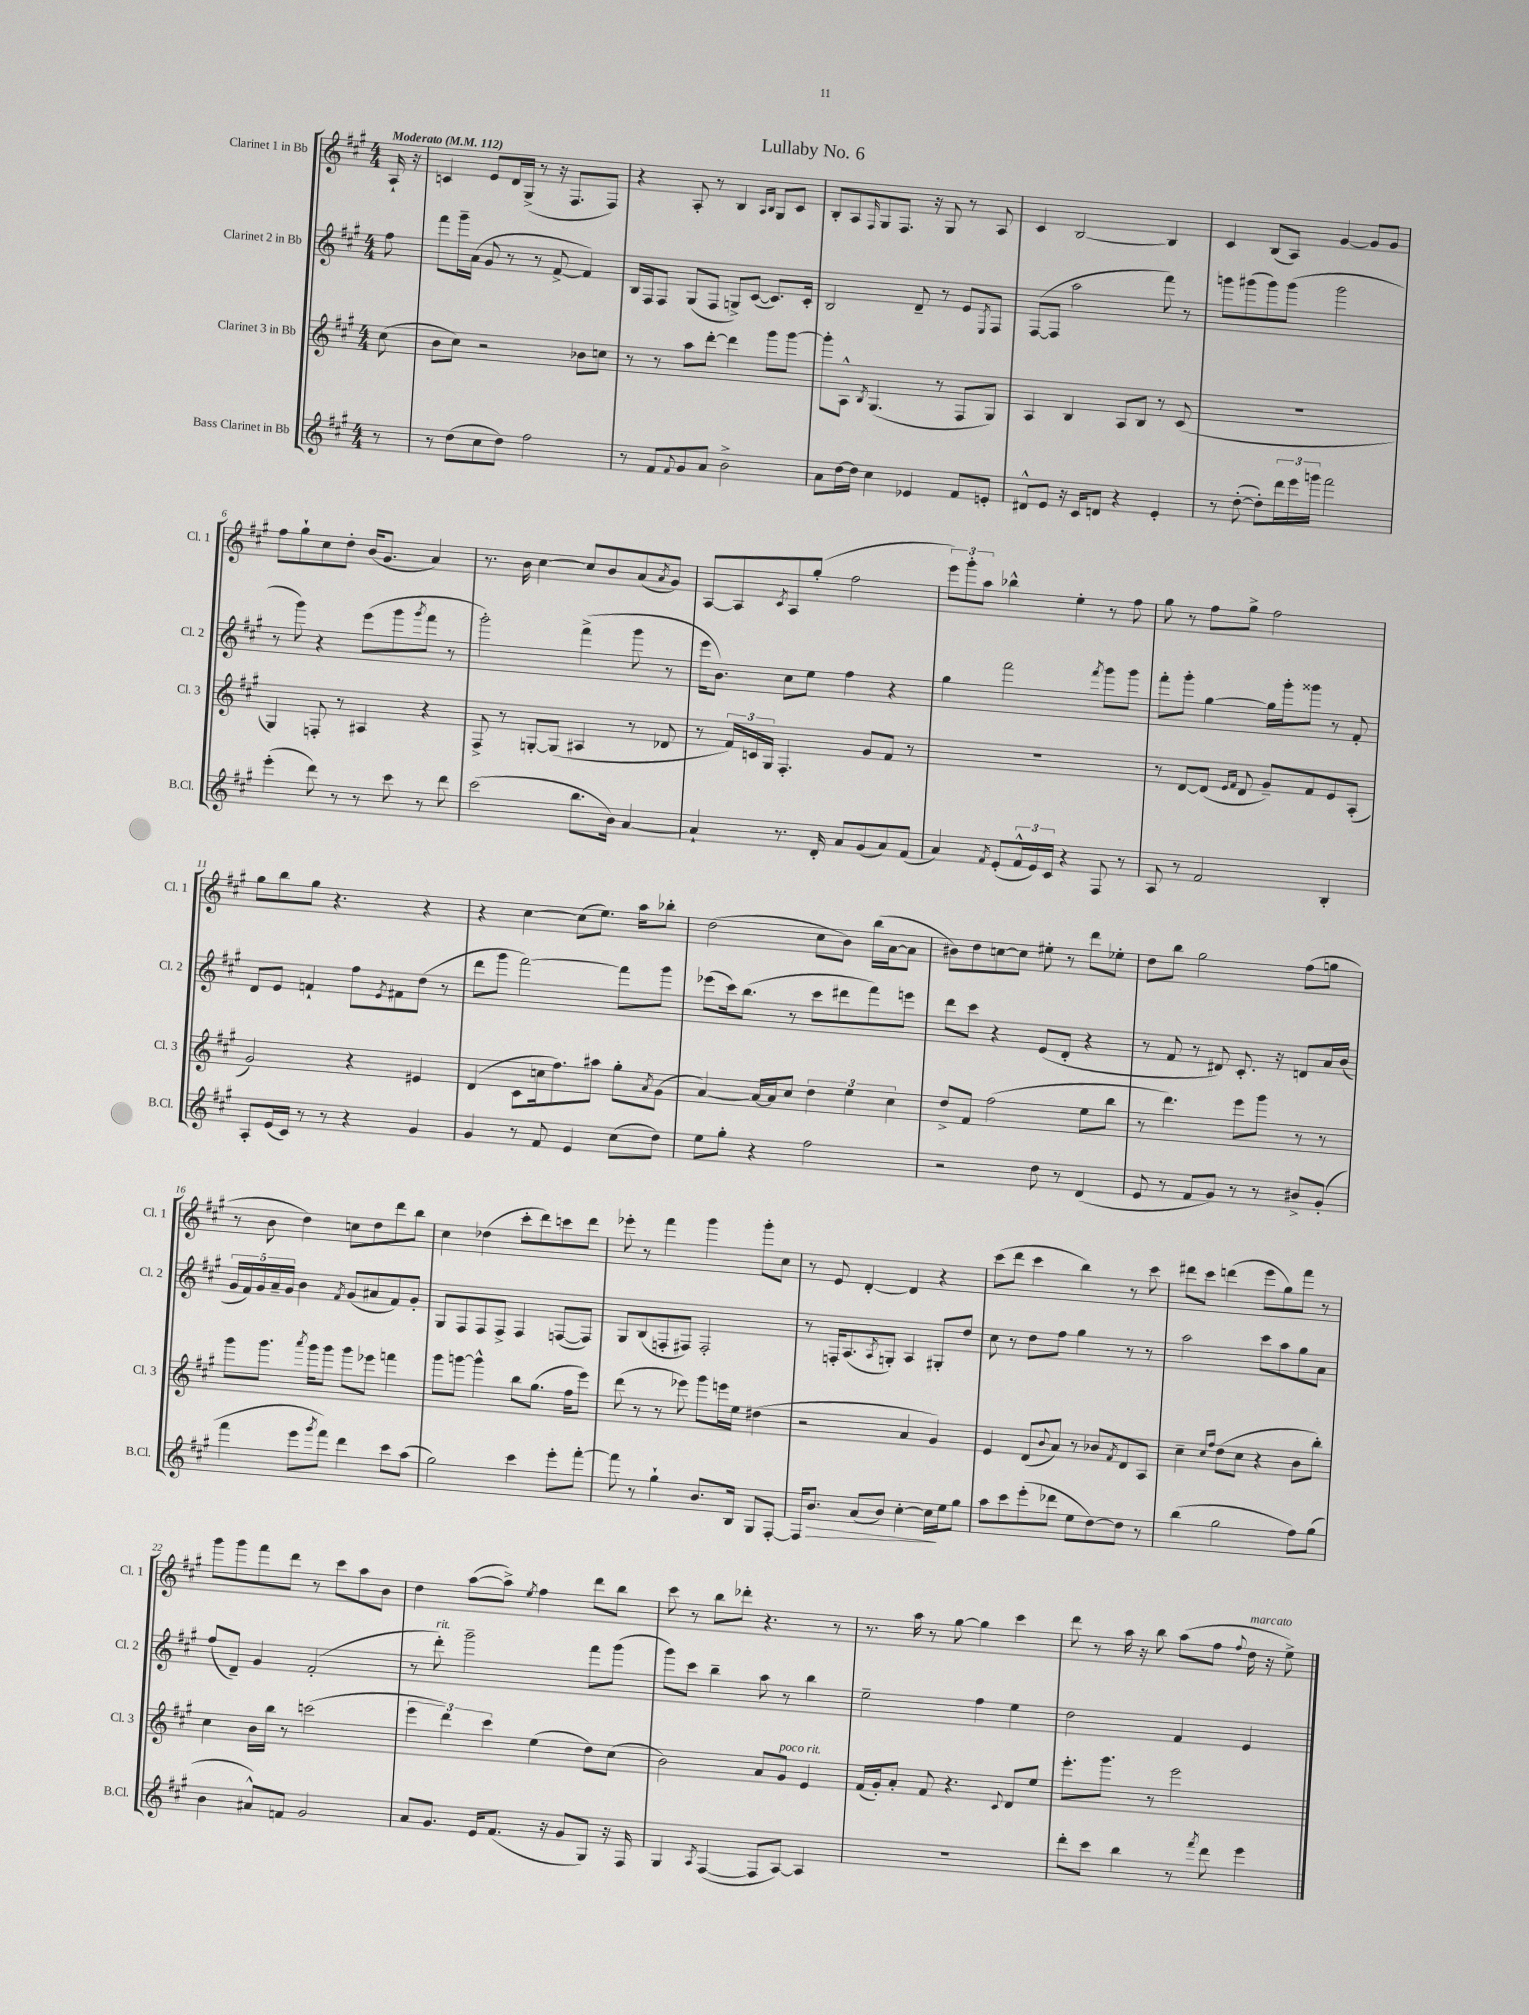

**kern	**kern	**kern	**kern
*staff4	*staff3	*staff2	*staff1
*clefG2	*clefG2	*clefG2	*clefG2
*k[f#c#g#]	*k[f#c#g#]	*k[f#c#g#]	*k[f#c#g#]
*M4/4	*M4/4	*M4/4	*M4/4
*MM112	*MM112	*MM112	*MM112
8r	(8cc#	8ff#	16A`
.	.	.	16r
=	=	=	=
8r	8b	8fff#	4c
(8dd	8cc#)	16ggg#~	.
.	.	(16a	.
8cc#	2r	8g#	8e
8dd)	.	8r	16d
.	.	.	(16G#^
2ff#	.	8r	8r
.	.	[8f#^	16r
.	.	.	8.F#
.	8b-	4f#])	.
.	8cc	.	8F#)
=	=	=	=
8r	8r	16B	4r
.	.	16F#	.
8f#	8r	8F#	.
8qqf#	.	.	.
8g#	8aa	(8G#	8A'
8a	[8ddd'	8F#	8r
2b^	4ddd]	8G^)	4B
.	.	([8c#	.
.	.	.	16qqA
.	.	.	16qqB
.	8ggg#	8.c#])	8G#
.	[8ggg#	.	8c#
.	.	16c#'	.
=	=	=	=
8a	8ggg#']	2B	8B'
[16dd	8A^^	.	8A
16dd]	.	.	.
.	8qB	.	16qqF#
4cc#	(4.G#	.	8G#
.	.	.	8.F#
4e-	.	8d~	.
.	.	.	16r
.	8r	8r	8G#
8f#	8F#	8e	8r
.	.	8qE	.
8e'	8G#)	8F#	8A
=	=	=	=
8d#^^	4A	([8F#	4c#
8e	.	8F#]	.
16r	4B	2aa	[2B
16c#	.	.	.
8d	.	.	.
4r	8A	.	.
.	8B	.	.
4e'	8r	8fff#)	4B]
.	(8c#	8r	.
=	=	=	=
8r	1r	8ggg	4c#
([8dd'	.	(8ggg#	.
8dd'])	.	8ggg#)	(8B
24ddd	.	(8ggg#	8A)
24eee	.	.	.
24ggg	.	.	.
2fff#	.	2ggg#	[4g#
.	.	.	8g#]
.	.	.	8g#
=	=	=	=
(4eee'	4G#)	8r	8ff#
.	.	8ggg#)	8gg#`
8ddd)	8F'	4r	8cc#
8r	8r	.	8dd'
8r	4A#	(8eee	(16b
.	.	.	8.g#
8ccc#	.	8ggg#	.
.	.	8qggg#	.
8r	4r	8fff#	4a)
8ddd	.	8r	.
=	=	=	=
(2ccc#	8F#^	2ggg#')	8.r
.	8r	.	.
.	.	.	16b
.	[8G'	.	[4cc#
.	(8G]	.	.
8.bb	4A#	(4fff#^	8cc#]
.	.	.	8b
16b)	.	.	.
[4a	8r	8ggg#	(8a
.	.	.	8qa
.	8d-	8r	8g#)
=	=	=	=
4a`]	8r	16eee	[8A
.	.	8.b)	.
.	24f#)	.	8A]
.	24c	.	.
.	24G#	.	.
.	.	.	8qc#
8.r	4.F#'	8cc#	8A
.	.	8ee	(8gg#'
16d'	.	.	.
8a	.	4ff#	2ff#
(8g#	8g#	.	.
8a)	8f#	4r	.
(8f#	8r	.	.
=	=	=	=
4a)	1r	4gg#	12eee)
.	.	.	12ggg#'
.	.	.	12aa
8qf#	.	.	.
(8e'	.	2fff#	4bb-^^
24f#^^	.	.	.
24e)	.	.	.
24c#	.	.	.
4r	.	.	4ee'
.	.	8qfff#	.
8F#	.	8ggg#	8r
8r	.	8ggg#	8ff#
=	=	=	=
8A	8r	8fff#'	8gg#
8r	[8d	8ggg#'	8r
2f#	(8d]	[4gg#	8ff#
.	16qqe	.	.
.	16qqf#	.	.
.	8d	.	8gg#^
.	8g#~)	16gg#]	2ff#
.	.	16ggg#'	.
.	8f#	8ggg##	.
4B'	8e	8r	.
.	(8A'	8f#'	.
=	=	=	=
8A'	2g#)	8d	8gg#
(16e	.	8e	8bb
16c#)	.	.	.
8r	.	4f`	8gg#
8r	.	.	4.r
4r	4r	8ff#	.
.	.	8qe	.
.	.	8f#	.
4g#	4e#	(8dd	4r
.	.	8r	.
=	=	=	=
4g#	(4d	8ddd	4r
.	.	8ggg#	.
8r	8c#	[2fff#)	[4cc#
8f#	16cc	.	.
.	8.ff#)	.	.
4e	.	.	(8cc#]
.	8aa#	.	8.ee)
(8cc#	8gg#'	8fff#]	.
.	.	.	16aa
.	8qa	.	.
8dd)	(8g#	8ggg#	8bb-'
=	=	=	=
8ee	[4a)	(8eee-	(2dd
8gg#'	.	16ccc#)	.
.	.	(8.bb	.
4r	16a_	.	.
.	16a]	.	.
.	8cc#	8r	.
2ff#	6dd	8ccc#	8cc#
.	.	8ddd#	8b)
.	6ee	.	.
.	.	8fff#)	(16bb
.	.	.	[16a
.	6cc#	.	.
.	.	8eee	8a]
=	=	=	=
2r	8dd^	8ddd	8b#)
.	8f#	8ccc#	8dd
.	(2ff#	4r	[8cc
.	.	.	8cc]
8dd	.	(8e	8ee#'
8r	.	8d'	8r
(4d	8ee	4r	8ddd
.	8bb	.	8ee-'
=	=	=	=
8e	8r	8r	8dd
8r	4.ddd)	8f#	8bb
8f#	.	8r	2gg#
8g#)	.	8d#)	.
8r	8eee	8.c#'	.
8r	8ggg#	.	.
.	.	16r	.
8b#^	8r	8d	(8ff#
(8g#'	8r	16a	8gg
.	.	(16b	.
=	=	=	=
4fff#	8ggg#	20g#	8r
.	.	20f#)	.
.	.	20g#	.
.	8.ggg#	.	8b
.	.	20a~	.
.	.	20g#	.
8eee	.	4b	4dd)
.	8qaaa	.	.
.	16ggg#	.	.
8qggg#	.	.	.
8fff#)	8ggg#	.	.
.	.	8qf#	.
4ddd	8ggg#	(8g#	8cc
.	8eee-	8a#	8dd
8ccc#	4fff	8f#)	8ddd
(8aa	.	8g#'	8bb
=	=	=	=
2gg#)	8ggg#	8G#	4cc#
.	[8ggg	8F#	.
.	4ggg^^]	8F#	(4dd-
.	.	8F#^	.
4ccc#	8bb	4F#	8ccc#'
.	(8.gg#	.	8ddd)
8eee'	.	([8F	8ccc
.	16ff#	.	.
[8fff#'	8eee)	8F])	8ddd
=	=	=	=
8fff#]	(8ddd	8G#	8eee-'
8r	8r	(8B	8r
4gg#`	8r	8F'	4fff#
.	8eee-)	8F#)	.
8.b	8ggg#	2F#'	4ggg#
.	16eee	.	.
16B	16ee	.	.
8G#	(4dd#	.	8ggg#'
[8F#'	.	.	8cc#
=	=	=	=
16F#]	2r	8r	8r
8.b	.	.	.
.	.	16F'	8e
.	.	(8.A	.
(8a	.	.	[4d'
.	.	8qA	.
8b)	.	8G')	.
[4cc#'	4a	4A	4d]
16cc#]	4g#)	8G#'	4r
16ee	.	.	.
8gg#	.	8dd	.
=	=	=	=
8aa	4e	8cc#	(8ccc#
8ccc#	.	8r	8ddd
(8eee'	(8d	8dd	4ccc#
.	8qqb	.	.
8ddd-	8a)	8ff#	.
8ee	8r	4gg#	4bb)
[8dd)	8b-	.	.
.	8qf#	.	.
8dd]	8d	8r	8r
8r	8A	8r	8ccc#
=	=	=	=
(4bb	4cc#~	2aa	8ddd#
.	.	.	8ccc#
.	16qqcc#	.	.
.	16qqff#	.	.
2gg#	(8dd	.	(4ddd
.	8cc#	.	.
.	4r	8ccc#	8eee
.	.	8aa	8gg#)
8ff#)	8b	8gg#	8fff#
(8gg#	8bb')	8a	8r
=	=	=	=
4b	4cc#	(8ff#	8ggg#
.	.	8d~)	8ggg#
8a#^^)	16b	4g#	8fff#
.	16bb	.	.
8f	8r	.	8ddd
2g#	(2ccc	(2f#'	8r
.	.	.	8ccc#
.	.	.	8aa
.	.	.	8b
=	=	=	=
8a	6eee	8r	4dd
8.g#	.	8ddd')	.
.	6ddd)	.	.
.	.	2ggg#~	([8aa
16e	.	.	.
.	6ccc#	.	.
(8.f#	.	.	8aa^])
.	.	.	8qee
.	(4ee	.	4ff#
16r	.	.	.
8g#	.	.	.
8G#)	8dd)	8fff#	8ddd
16r	(8cc#	(8ggg#	8bb
16F#	.	.	.
=	=	=	=
4G#	2b)	8ggg#)	8ccc#
.	.	8ccc#	8r
8qA	.	.	.
([4F#	.	4bb~	8bb
.	.	.	8ddd-'
8F#]	8a	8aa	4.r
[8A)	8g#	8r	.
4A]	4e	4bb	.
.	.	.	8r
=	=	=	=
1r	(16f#	2ee~	8.r
.	16g#')	.	.
.	8a'	.	.
.	.	.	16aa
.	8f#	.	8r
.	4.r	.	[8gg#
.	.	4ff#	4gg#]
.	8qqc#	.	.
.	8d	4ee	4ccc#
.	8ee	.	.
=	=	=	=
8ddd'	8.eee'	2dd	8ddd
8ccc#	.	.	8r
.	8.ggg#	.	.
4bb	.	.	16aa
.	.	.	16r
.	8r	.	8bb
8r	2eee	4f#	(8aa
8qfff#	.	.	.
8ddd	.	.	8ff#
.	.	.	8qqff#
4eee	.	4e	16dd
.	.	.	16r
.	.	.	8ee^)
==	==	==	==
*-	*-	*-	*-
